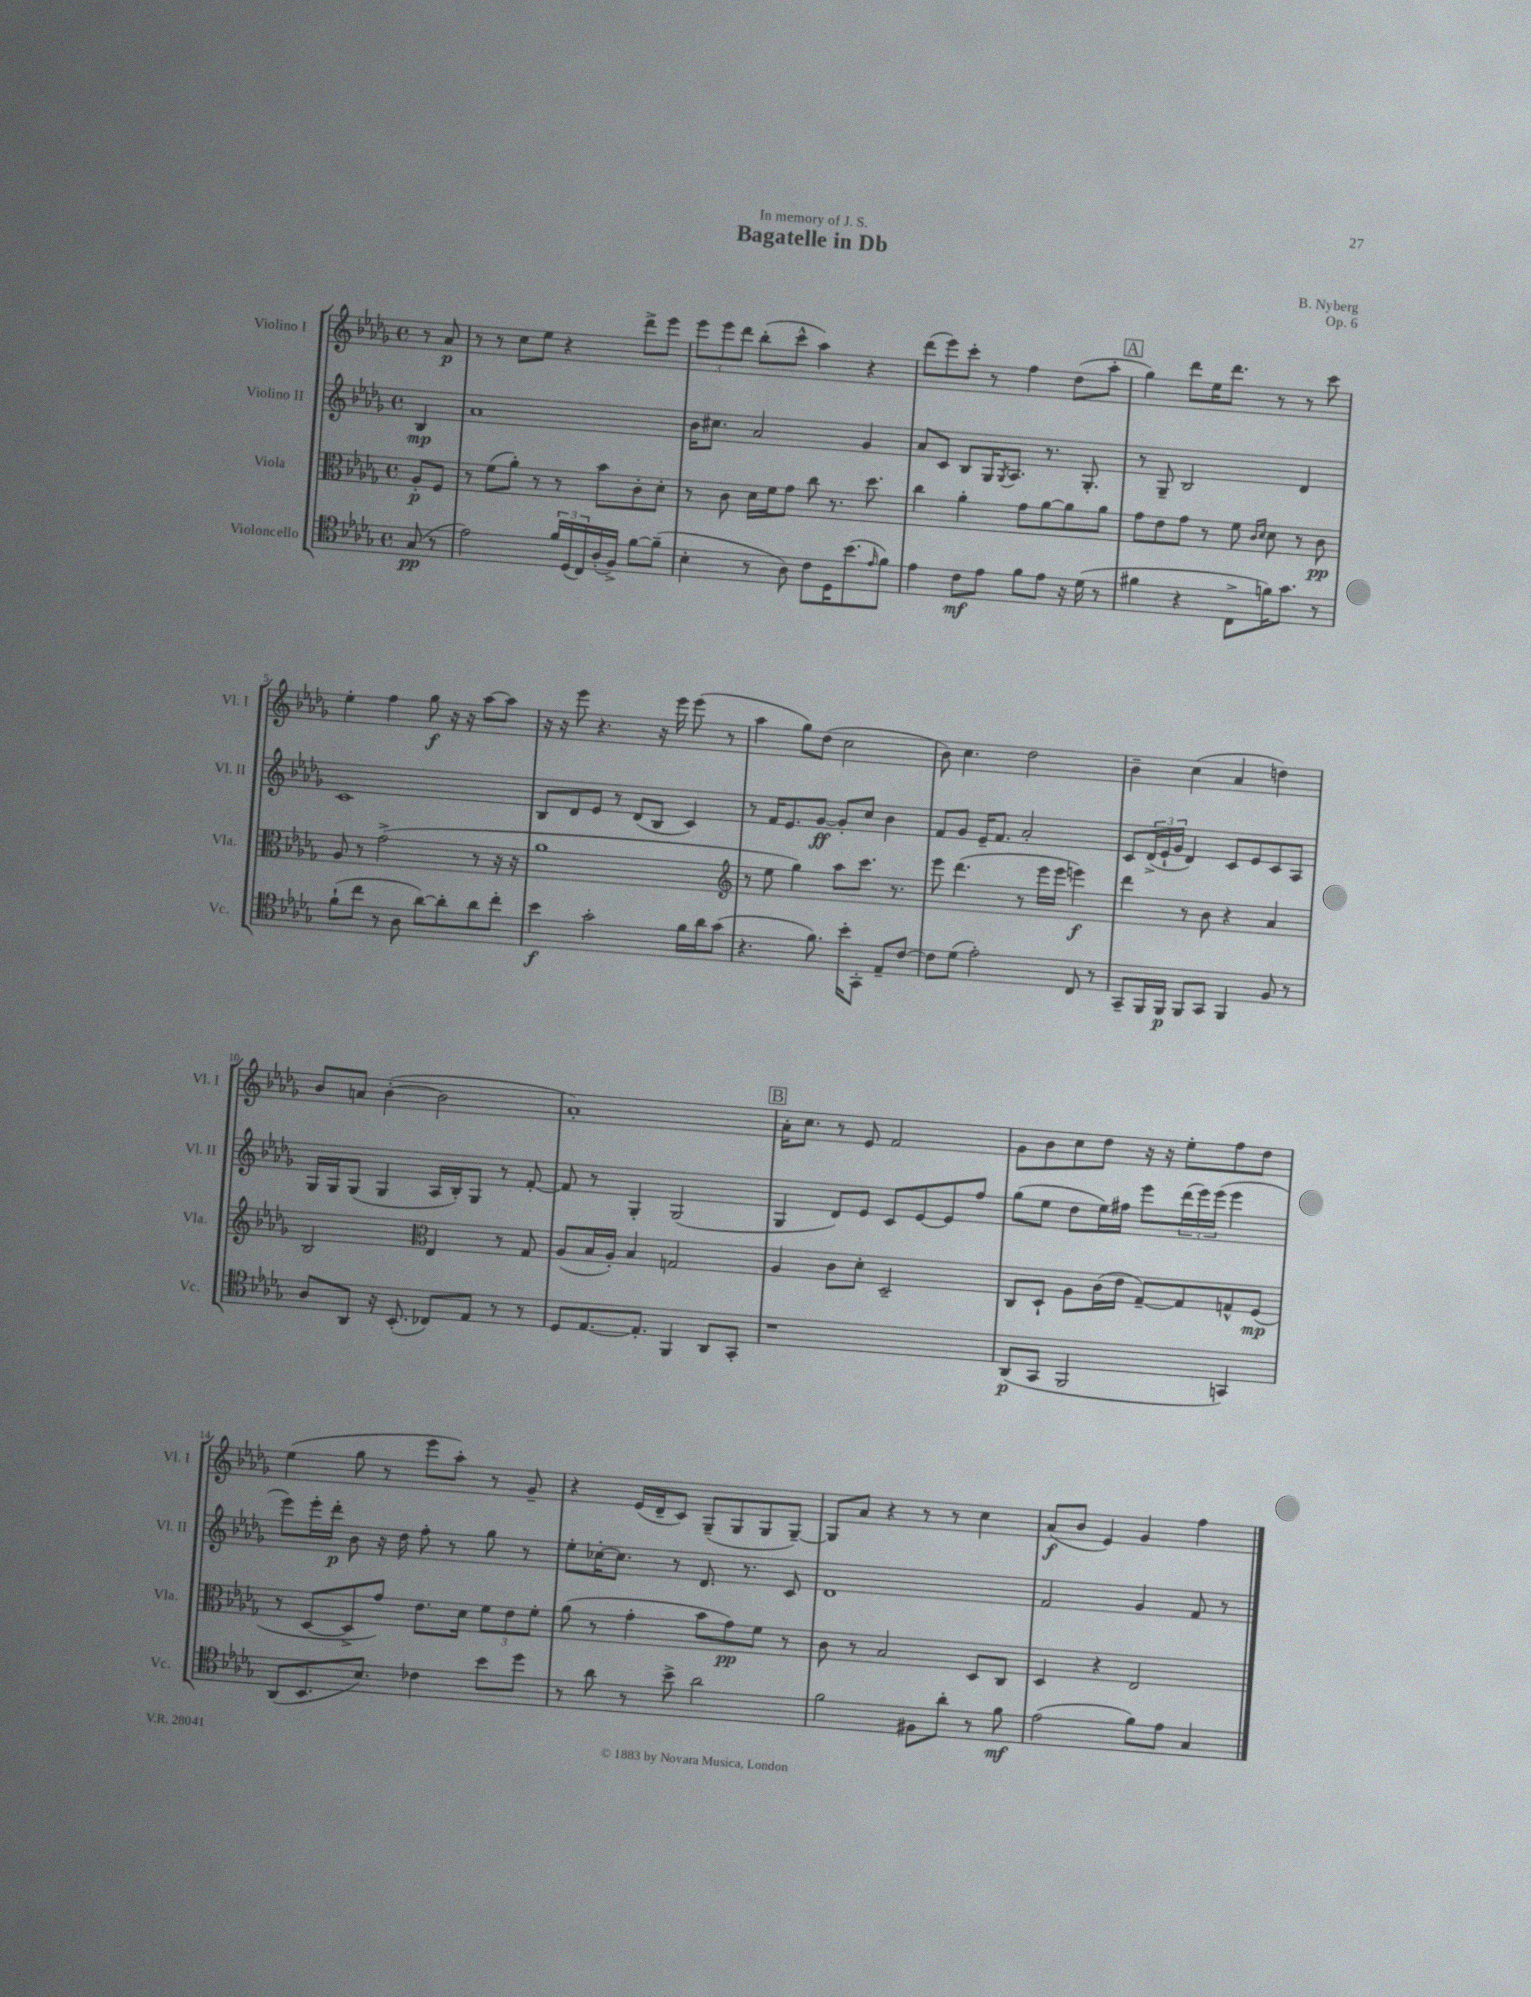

**kern	**kern	**kern	**kern
*staff4	*staff3	*staff2	*staff1
*clefC4	*clefC3	*clefG2	*clefG2
*k[b-e-a-d-g-]	*k[b-e-a-d-g-]	*k[b-e-a-d-g-]	*k[b-e-a-d-g-]
*M4/4	*M4/4	*M4/4	*M4/4
*met(c)	*met(c)	*met(c)	*met(c)
(8G-/	8A-'/L	4B-/	8r
8r	8F/J	.	8a-/
=	=	=	=
2e-\)	8r	1a-	8r
.	(8f\L	.	8r
.	8a-'\J)	.	8cc\L
.	8r	.	8ee-\J
24f/LL	8r	.	4r
(24D-/	.	.	.
24C/)	.	.	.
(16A-'/	8b-\L	.	.
16F^/JJ)	.	.	.
[8f\L	8c'\	.	8ddd-^\L
(8f~\]J	8d-'\J	.	8eee-\J
=	=	=	=
4B-'\	8r	16b-\LK	12eee-\L
.	.	8.cc#\J	.
.	.	.	12eee-\
.	8c\	.	.
.	.	.	12ddd-\J
8r	16d-\LL	2a-/	(8bb-'\L
.	16f\J	.	.
8A-\)	8g-\J	.	8ccc^^\J
8c\L	8cc\	.	4aa-\)
16D-\K	8.r	.	.
(8.b-\	.	.	.
.	.	4g-/	4r
.	8.dd-\	.	.
16qqe-/	.	.	.
8f\J)	.	.	.
=	=	=	=
4e-\	4cc\	8a-/L	(8ddd-\L
.	.	8c/J	8eee-\)
8c\L	4a-'\	8B-/L	8ccc'\J
8e-\J	.	16G-/K	8r
.	.	8qG-/	.
.	.	8.A-/J	.
8f\L	8g-\L	.	4ff\
8e-\J	[8a-\	8.r	.
16r	8a-\]	.	(8dd-\L
(16d-\	.	8.G-'/	.
8r	8a-\J	.	8aa-'\J
=	=	=	=
4f#\	8g-\L	8r	4gg-\)
.	8e-\	8G-~/	.
4r	8g-\J	2B-/	8ddd-\L
.	8r	.	16ee-\K
.	.	.	8.ddd-\J
8C^\L	8f\	.	.
.	16qqc/LL	.	.
.	16qqd-/JJ	.	.
16f\K)	8d-\	.	8r
8.g-\J	.	.	.
.	8r	4d-/	8r
8r	8c\	.	8ccc\
=	=	=	=
(8f`\L	8A-/	1c	4ee-'\
8cc\J	8r	.	.
8r	(2g-^\	.	4ff\
8A-\	.	.	.
[8a-\L)	.	.	8gg-\
8a-'\]	.	.	16r
.	.	.	16r
8a-\	8r	.	[8aa-\L
8cc'\J	16r	.	8aa-\]J
.	16r	.	.
=	=	=	=
4b-\	1a-	8B-/L	16r
.	.	.	16r
.	.	8d-/	8eee-\
2g-'\	.	8e-/J	4.r
.	.	8r	.
.	.	(8d-/L	.
.	.	8B-/J	16r
.	.	.	16eee-\
16f\LL	.	4c/)	(8eee-\
16a-\J	.	.	.
(8g-\J	.	.	8r
=	=	=	=
*	*clefG2	*	*
4.r	8r	8r	4aa-\
.	8ee-\	16f/LK	.
.	.	8.e-/	.
.	4gg-\)	.	8gg-\L)
8.f\)	.	[8g-/J	(8dd-\J
.	8aa-\L	8g-'/]L	2cc\
16b-'\LK	.	.	.
8GG-'\J	8.ccc\J	8cc/J	.
8E-~/L	.	4b-\	.
.	8.r	.	.
[8c/J	.	.	.
=	=	=	=
8c\]L	8eee-\	8f/L	8b-\)
(8d-\J	(4.ddd-\	8g-/J	4.cc\
2e-'\)	.	16e-~/LK	.
.	.	8.f/J	.
.	8r	2a-'/	2dd-\
.	16eee-\LL	.	.
.	16eee-\JJ	.	.
8C/	4eee\)	.	.
8r	.	.	.
=	=	=	=
8GG-~/L	4ddd-\	8c/L	4b-~\
16FF/L	.	(24d-^/L	.
.	.	24e-`/	.
16FF/JJ	.	.	.
.	.	24g-/JJ	.
8FF/L	8r	4d-/)	(4cc\
8GG-/J	8b-\	.	.
4FF/	4r	8c/L	4a-/
.	.	8e-/	.
8F/	4a-/	8c/	4dd\)
8r	.	8A-/J	.
=	=	=	=
8A-/L	2B-/	16G-/LL	8b-/L
.	.	16G-/J	.
8AA-/J	.	(8G-/J	8a/J
16r	.	4G-/	([4b-'\
(8.BB-'/	.	.	.
*	*clefC3	*	*
8C-/L)	4E-/	16A-/LL	2b-\]
.	.	16B-'/J)	.
8E-/J	.	8G-/J	.
8r	8r	8r	.
8r	8G-/	[8f'/	.
=	=	=	=
8D-/L	(8A-/L	8f/]	1a-')
[8.E-/	16B-/L	8r	.
.	16A-'/JJ)	.	.
.	4B-/	4G-'/	.
8.E-'/]J	.	.	.
4FF/	2G/	(2G-/	.
8AA-/L	.	.	.
8GG-'/J	.	.	.
=	=	=	=
1r	4A-/	4G-/	16a-'\LK
.	.	.	8.cc\J
.	8c\L	8d-/L)	8r
.	8d-'\J	8e-/J	8e-/
.	2D-~/	8c/L	2f/
.	.	[8e-/	.
.	.	8e-/]	.
.	.	8ff/J	.
=	=	=	=
(8AA-/L	8C/L	(8gg-\L	8g-\L
8GG-/J	8D-`/J	8ee-\J	8b-\
2FF/	8A-\L	8dd-\L	8cc\
.	(16c\L	16ee-\L)	8dd-\J
.	16e-\JJ	16ff#\JJ	.
.	[8G-~/L)	8eee-\L	16r
.	.	.	16r
.	8G-/]	(24ddd-\L	8ee-'\L
.	.	24eee-\)	.
.	.	(24eee-\JJ	.
4GG/)	8G^^/	4eee-\	8ff\
.	(8F/J	.	8dd-\J
=	=	=	=
(8AA-/L	8r	8eee-\L)	(4ee-\
8.BB-/	[8D-/L	16eee-'\L	.
.	.	16ddd-'\JJ	.
.	8D-^/]	8b-\	8gg-\
8.B-/J)	.	.	.
.	8g-/J)	16r	8r
.	.	16dd-\	.
4c-\	8.e-\L	8ff'\	8eee-\L
.	.	8r	8aa-'\J)
.	16d-\Jk	.	.
8b-\L	12f\L	8gg-\	8r
.	12e-\	.	.
8dd-\J	.	8r	8g-~/
.	12f'\J	.	.
=	=	=	=
8r	(8a-\	8ee-'\L	4r
8a-\	8r	[16cc-'\K	.
.	.	8.cc-\]J	.
8r	4g-'\	.	(16e-/LL
.	.	.	16d-~/J
8b-^\	.	8r	8c/J)
2a-\	8b-\L	8.d-/	(8G-~/L
.	8g-\)	.	8G-/
.	.	8.r	.
.	8f\J	.	8G-/
.	8r	8c/	[8G-~/J)
=	=	=	=
2f\	8c\	1d-	8G-/]L
.	8r	.	8a-/J
.	2B-/	.	4r
8F#\L	.	.	8r
8a-'\J	.	.	8r
8r	8D-/L	.	4cc\
8f\	8C/J	.	.
=	=	=	=
(2e-\	4D-/	2f/	(8a-/L
.	.	.	8b-/J
.	4r	.	4e-/)
8f\L)	2E-/	4g-/	4g-/
8e-\J	.	.	.
4G-/	.	8f/	4ff\
.	.	8r	.
==	==	==	==
*-	*-	*-	*-
